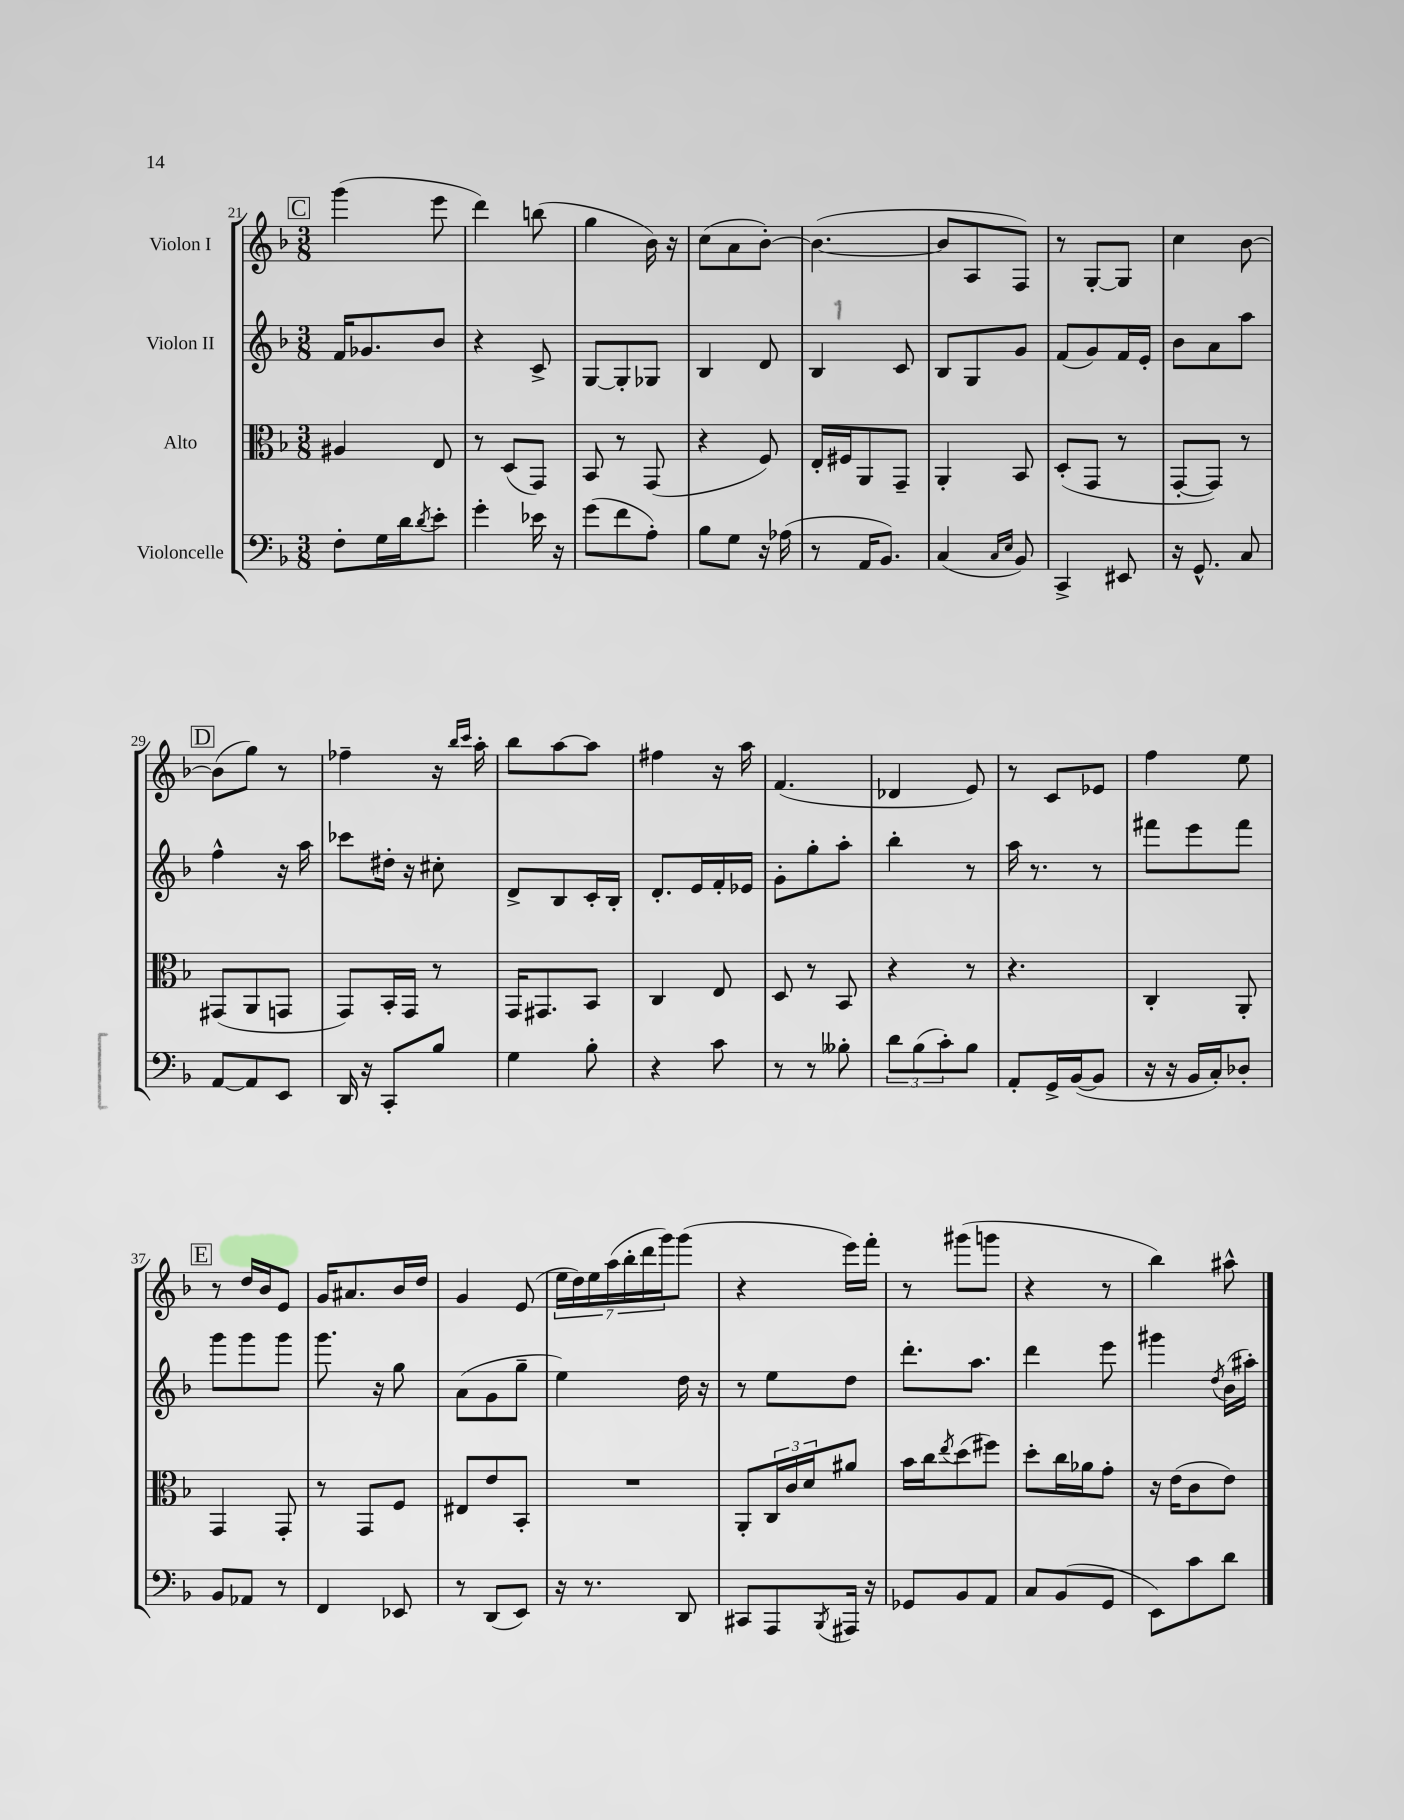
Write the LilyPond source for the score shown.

<<
\new StaffGroup <<
\new Staff = "s0" \with { instrumentName = "Violon I" } {
    \clef treble \key f \major \numericTimeSignature \time 3/8
    \mark \markup { \box "C" } g'''4( e'''8 |
    d'''4) b''8( |
    g''4 bes'16) r16 |
    c''8( a'8 bes'8~-.) |
    bes'4.~( |
    bes'8 a8 f8) |
    r8 g8~-. g8 |
    c''4 bes'8~ |
    \mark \markup { \box "D" } bes'8( g''8) r8 |
    fes''4-- r16 \grace { bes''16 c'''16 } a''16-. |
    bes''8 a''8~ a''8 |
    fis''4 r16 a''16 |
    f'4.( |
    des'4 e'8) |
    r8 c'8 ees'8 |
    f''4 e''8 |
    \mark \markup { \box "E" } r8 d''16 bes'16 e'8 |
    g'16 ais'8. bes'16 d''16 |
    g'4 e'8( |
    \tuplet 7/4 { e''16 d''16) e''16 a''16( bes''16-. d'''16 g'''16) } g'''8( |
    r4 e'''16) f'''16-. |
    r8 gis'''8( g'''8 |
    r4 r8 |
    bes''4) ais''8-^ \bar "|." |
}
\new Staff = "s1" \with { instrumentName = "Violon II" } {
    \clef treble \key f \major \numericTimeSignature \time 3/8
    \mark \markup { \box "C" } f'16 ges'8. bes'8 |
    r4 c'8-> |
    g8~ g8-. ges8 |
    bes4 d'8 |
    bes4 c'8 |
    bes8 g8 g'8 |
    f'8( g'8) f'16 e'16-. |
    bes'8 a'8 a''8 |
    \mark \markup { \box "D" } f''4-^ r16 a''16 |
    ces'''8 dis''16-. r16 cis''8-. |
    d'8-> bes8 c'16-. bes16-. |
    d'8.-. e'16 f'16-. ees'16 |
    g'8-. g''8-. a''8-. |
    bes''4-. r8 |
    a''16 r8. r8 |
    fis'''8 e'''8 fis'''8 |
    \mark \markup { \box "E" } g'''8 g'''8 g'''8 |
    g'''8. r16 g''8 |
    a'8( g'8 g''8-- |
    e''4) d''16 r16 |
    r8 e''8 d''8 |
    d'''8.-. a''8. |
    d'''4 e'''8 |
    gis'''4 \acciaccatura { d''8 } bes'16( ais''16-.) \bar "|." |
}
\new Staff = "s2" \with { instrumentName = "Alto" } {
    \clef alto \key f \major \numericTimeSignature \time 3/8
    \mark \markup { \box "C" } ais4 e8 |
    r8 d8( g,8) |
    bes,8 r8 g,8( |
    r4 f8) |
    e16-. fis16 a,8 g,8-- |
    a,4-. bes,8 |
    d8-.( g,8 r8 |
    g,8~-. g,8) r8 |
    \mark \markup { \box "D" } gis,8( a,8 g,8 |
    g,8) bes,16-. g,16 r8 |
    g,16 gis,8. bes,8 |
    c4 e8 |
    d8 r8 bes,8 |
    r4 r8 |
    r4. |
    c4-. a,8-. |
    \mark \markup { \box "E" } g,4 g,8-. |
    r8 g,8 f8 |
    eis8 e'8 bes,8-. |
    R4. |
    a,8-. \tuplet 3/2 { c16 c'16 d'16 } ais'8 |
    bes'16 c''16 \acciaccatura { e''8 } d''8( fis''8) |
    d''8-. c''16 aes'16 g'8-. |
    r16 e'16( c'8 e'8) \bar "|." |
}
\new Staff = "s3" \with { instrumentName = "Violoncelle" } {
    \clef bass \key f \major \numericTimeSignature \time 3/8
    \mark \markup { \box "C" } f8-. g16 d'16 \acciaccatura { d'8 } e'8-. |
    g'4-. ees'16 r16 |
    g'8( f'8 a8-.) |
    bes8 g8 r16 aes16( |
    r8 a,16 bes,8.) |
    c4( \grace { c16 e16 } bes,8) |
    c,4-> eis,8 |
    r16 g,8.-^ c8 |
    \mark \markup { \box "D" } a,8~ a,8 e,8 |
    d,16 r16 c,8-. bes8 |
    g4 bes8-. |
    r4 c'8 |
    r8 r8 beses8-. |
    \tuplet 3/2 { d'8 bes8( c'8-.) } bes8 |
    a,8-. g,16-> bes,16~( bes,8 |
    r16 r16 bes,16 c16-.) des8-. |
    \mark \markup { \box "E" } bes,8 aes,8 r8 |
    f,4 ees,8 |
    r8 d,8( e,8) |
    r16 r8. d,8 |
    cis,8 a,,8 \acciaccatura { bes,,8 } ais,,16 r16 |
    ges,8 bes,8 a,8 |
    c8 bes,8( g,8 |
    e,8) c'8 d'8 \bar "|." |
}
>>
>>
\layout { \context { \Score currentBarNumber = #21 } }
